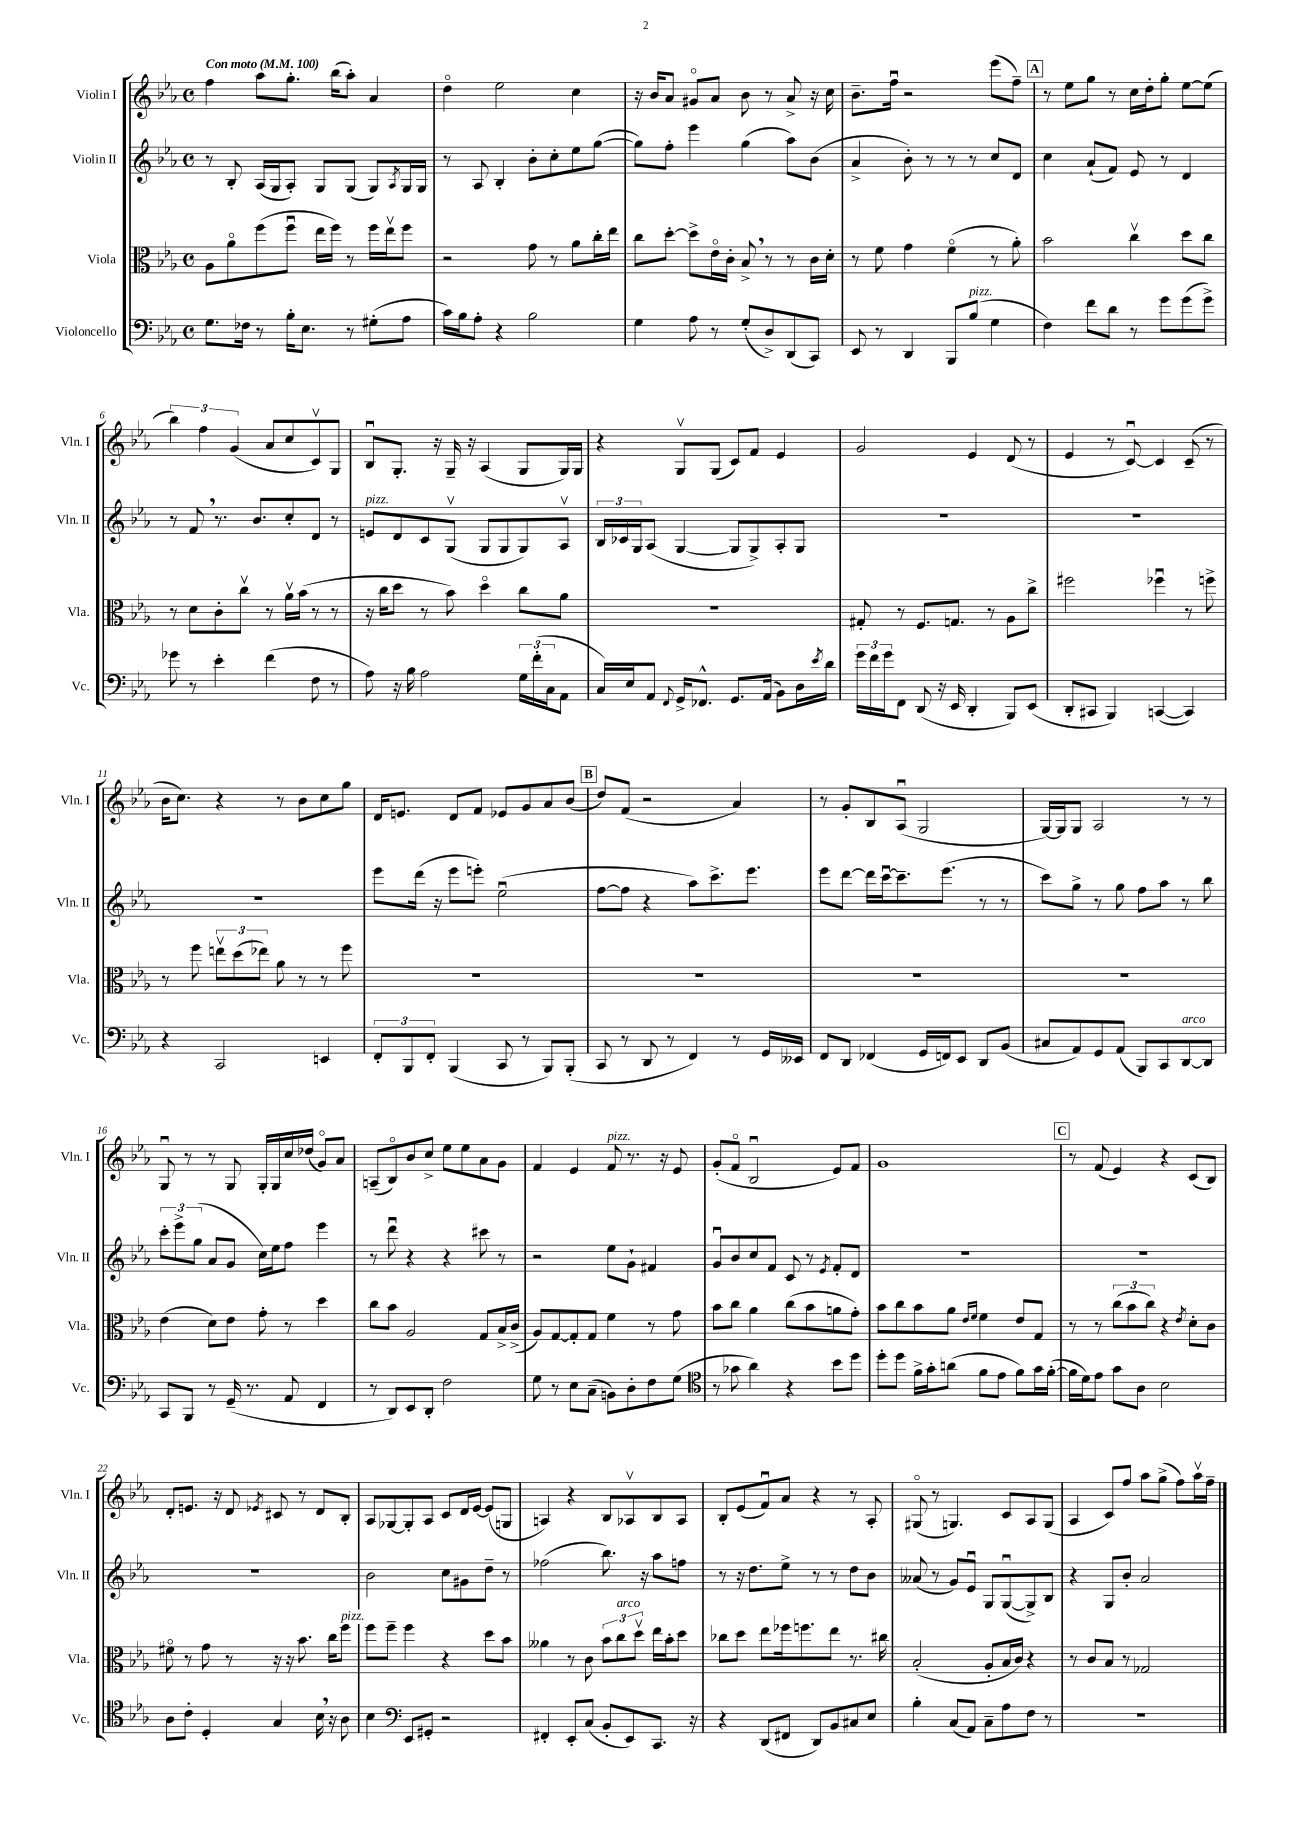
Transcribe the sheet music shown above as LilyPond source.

<<
\new StaffGroup <<
\new Staff = "s0" \with { instrumentName = "Violin I" shortInstrumentName = "Vln. I" } {
    \clef treble \key ees \major \defaultTimeSignature \time 4/4 \tempo "Con moto" 4 = 100
    f''4 aes''8 g''8.-. bes''16( aes''8-.) aes'4 |
    d''4\flageolet ees''2 c''4 |
    r16 bes'16 aes'8 gis'8\flageolet aes'8 bes'8 r8 aes'8-> r16 c''16 |
    bes'8.-- f''16\downbow r2 ees'''8( f''8--) |
    \mark \markup { \box "A" } r8 ees''8 g''8 r8 c''16 d''16-. g''8-. ees''8~ ees''8( |
    \tuplet 3/2 { bes''4) f''4 g'4( } aes'8 c''8 c'8\upbow) g8 |
    bes8\downbow g8.-. r16 g16-- r16 aes4( g8 g16) g16 |
    r4 g8\upbow g8( c'8) f'8 ees'4 |
    g'2 ees'4 d'8( r8 |
    ees'4 r8 c'8~\downbow) c'4 c'8--( r8 |
    bes'16 c''8.) r4 r8 bes'8 c''8 g''8 |
    d'16 e'8. d'8 f'8 ees'8 g'8 aes'8 bes'8( |
    \mark \markup { \box "B" } d''8) f'8( r2 aes'4) |
    r8 g'8-. bes8 aes8\downbow( g2 |
    g16~) g16 g8 aes2 r8 r8 |
    g8\downbow r8 r8 g8 g16-. g16 c''16 des''16( g'8\flageolet) aes'8 |
    a8--( bes8\flageolet) bes'8 c''8-> ees''8 ees''8 aes'8 g'8 |
    f'4 ees'4 f'8^\markup { \italic "pizz." } r8. r16 ees'8 |
    g'8-.( f'8\flageolet bes2\downbow ees'8) f'8 |
    g'1 |
    \mark \markup { \box "C" } r8 f'8( ees'4) r4 c'8( bes8) |
    d'8-. e'8. r16 d'8 \acciaccatura { ees'8 } cis'8 r8 d'8 bes8-. |
    aes8 ges8~ ges8-. aes8 c'8 d'16 ees'16~ ees'8( g8 |
    a4) r4 bes8 aes8\upbow bes8 aes8 |
    bes8-. ees'8( f'8\downbow) aes'8 r4 r8 aes8-. |
    gis8\flageolet( r8 g4.) c'8 aes8 g8( |
    aes4 c'8) f''8 aes''8 g''8->( f''8) aes''16\upbow f''16-- \bar "|." |
}
\new Staff = "s1" \with { instrumentName = "Violin II" shortInstrumentName = "Vln. II" } {
    \clef treble \key ees \major \defaultTimeSignature \time 4/4
    r8 bes8-. aes16( g16 aes8-.) g8 g8( g8) \acciaccatura { aes8 } g16 g16 |
    r8 aes8 bes4-. bes'8-. c''8-. ees''8 g''8~( |
    g''8) f''8-. ees'''4 g''4( aes''8) bes'8( |
    aes'4-> bes'8-.) r8 r8 r8 c''8 d'8 |
    \mark \markup { \box "A" } c''4 aes'8-!( f'8) ees'8 r8 d'4 |
    r8 f'8 \breathe r8. bes'8. c''8-. d'8 r8 |
    e'8^\markup { \italic "pizz." } d'8 c'8 g8\upbow( g8 g8 g8) aes8\upbow |
    \tuplet 3/2 { bes16 ces'16 g16 } aes8( g4~ g8 g8->) aes8-. g8 |
    R1 |
    R1 |
    R1 |
    ees'''8 d'''16( r16 ees'''8 e'''8-.) ees''2\downbow( |
    \mark \markup { \box "B" } f''8~ f''8 r4 aes''8) c'''8.-> ees'''8. |
    ees'''8 d'''8~ d'''16 c'''16~\downbow c'''8.-- ees'''8.( r8 r8 |
    c'''8) g''8-> r8 g''8 f''8 aes''8 r8 bes''8 |
    \tuplet 3/2 { c'''8-. ees'''8-> g''8( } aes'8 g'8 c''16) ees''16 f''8 ees'''4 |
    r8 d'''8\downbow r4 r4 cis'''8 r8 |
    r2 ees''8 g'8-! fis'4 |
    g'8\downbow bes'8 c''8 f'8 c'8 r8 \acciaccatura { ees'8 } f'8-. d'8 |
    R1 |
    \mark \markup { \box "C" } R1 |
    R1 |
    bes'2 c''8 gis'8 d''8-- r8 |
    fes''2( bes''8.) r16 aes''8 f''8 |
    r8 r16 d''8. ees''8-> r8 r8 d''8 bes'8 |
    aeses'8( r8 g'8) ees'8\downbow g8 g8~\downbow( g8->) bes8 |
    r4 g8 bes'8-. aes'2 \bar "|." |
}
\new Staff = "s2" \with { instrumentName = "Viola" shortInstrumentName = "Vla." } {
    \clef alto \key ees \major \defaultTimeSignature \time 4/4
    aes8 aes'8\flageolet f''8( f''8\downbow ees''16 f''16) r8 f''16 ees''16\upbow f''8 |
    r2 g'8 r8 aes'8 c''16-. ees''16 |
    c''8 d''8~-. d''8-> ees'16\flageolet c'16-. bes8-> \breathe r8 r8 c'16 d'16-. |
    r8 f'8 g'4 f'4\flageolet( r8 aes'8-.) |
    \mark \markup { \box "A" } bes'2 c''4\upbow d''8 c''8 |
    r8 d'8 c'8-. c''8\upbow r8 aes'16\upbow bes'16( r8 r8 |
    r16 c''16 d''8 r8 bes'8) d''4\flageolet c''8 aes'8 |
    R1 |
    gis8-. r8 f8. g8. r8 aes8 c''8-> |
    fis''2 fes''4\downbow r8 f''8-> |
    r8 f''8 \tuplet 3/2 { e''8\upbow d''8( ees''8) } aes'8 r8 r8 f''8 |
    R1 |
    \mark \markup { \box "B" } R1 |
    R1 |
    R1 |
    ees'4( d'8) ees'8 g'8-. r8 d''4 |
    c''8 bes'8 aes2 g8 bes16-> c'16->( |
    aes8) g8~ g8-. g8 f'4 r8 g'8 |
    bes'8 c''8 aes'4 c''8( bes'8 a'8 g'8-.) |
    bes'8 c''8 bes'8 aes'8 \grace { ees'16 f'16 } f'4 ees'8 g8 |
    \mark \markup { \box "C" } r8 r8 \tuplet 3/2 { c''8( bes'8 c''8) } r4 \acciaccatura { ees'8 } d'8-. c'8 |
    fis'8\flageolet r8 g'8 r8 r16 r16 bes'8. c''16 f''8^\markup { \italic "pizz." } |
    f''8 f''8-- f''4 r4 d''8 bes'8 |
    aeses'4 r8 c'8 \tuplet 3/2 { bes'8 c''8^\markup { \italic "arco" } d''8\upbow } ees''16 bes'16-. d''8 |
    ces''8 d''8 ees''8 fes''16 f''8. ees''8 r8. cis''16 |
    bes2-.( aes8-. bes16 c'16) r4 |
    r8 c'8 bes8 r8 ges2 \bar "|." |
}
\new Staff = "s3" \with { instrumentName = "Violoncello" shortInstrumentName = "Vc." } {
    \clef bass \key ees \major \defaultTimeSignature \time 4/4
    g8. fes16 r8 bes16-. ees8. r8 gis8-.( aes8 |
    c'16) bes16 aes8-. r4 bes2 |
    g4 aes8 r8 g8-.( d8->) d,8( c,8) |
    ees,8 r8 d,4 bes,,8 bes8^\markup { \italic "pizz." }( g4 |
    \mark \markup { \box "A" } f4) f'8 d'8 r8 g'8 g'8( g'8->) |
    ges'8 r8 ees'4-. f'4( f8 r8 |
    aes8) r16 bes16 aes2 \tuplet 3/2 { g16 f'16-.( c16 } aes,8 |
    c16) ees16 aes,8 \appoggiatura { f,8 } g,16-> fes,8.-^ g,8. aes,16( bes,8) d16 \acciaccatura { ees'8 } d'16 |
    \tuplet 3/2 { g'16 f'16 g'16 } f,8 d,8( r16 ees,16 d,4-. bes,,8) ees,8( |
    d,8-. cis,8 bes,,4) c,4~( c,4) |
    r4 c,2 e,4 |
    \tuplet 3/2 { f,8-. bes,,8 f,8-. } bes,,4( c,8 r8 bes,,8) bes,,8-.( |
    \mark \markup { \box "B" } c,8 r8 d,8 r8 f,4) r8 g,16 eeses,16 |
    f,8 d,8 fes,4( g,16 f,16) ees,8 d,8 bes,8( |
    cis8 aes,8) g,8 aes,8( bes,,8) c,8 d,8~^\markup { \italic "arco" } d,8 |
    c,8 bes,,8 r8 g,16--( r8. aes,8 f,4 |
    r8 d,8) ees,8 d,8-. f2 |
    g8 r8 ees8 c8--( b,8) d8-. f8 g8( |
    \clef tenor r8 ges'8 aes'4) r4 bes'8 d''8 |
    d''8-. d''8 f'16-> g'16-. a'8( f'8 ees'8 f'8) g'16 f'16~-.( |
    \mark \markup { \box "C" } f'16 d'16) ees'8 g'8 aes8 bes2 |
    aes8 c'8-. d4-. g4 bes16 \breathe r16 aes8 |
    bes4 \clef bass ees,8 gis,8-. r2 |
    fis,4-. ees,8-. c8( bes,8-. ees,8) c,8. r16 |
    r4 d,8( fis,8 d,8) bes,8 cis8 ees8 |
    bes4-. c8( aes,8) c8-- aes8 f8 r8 |
    R1 \bar "|." |
}
>>
>>
